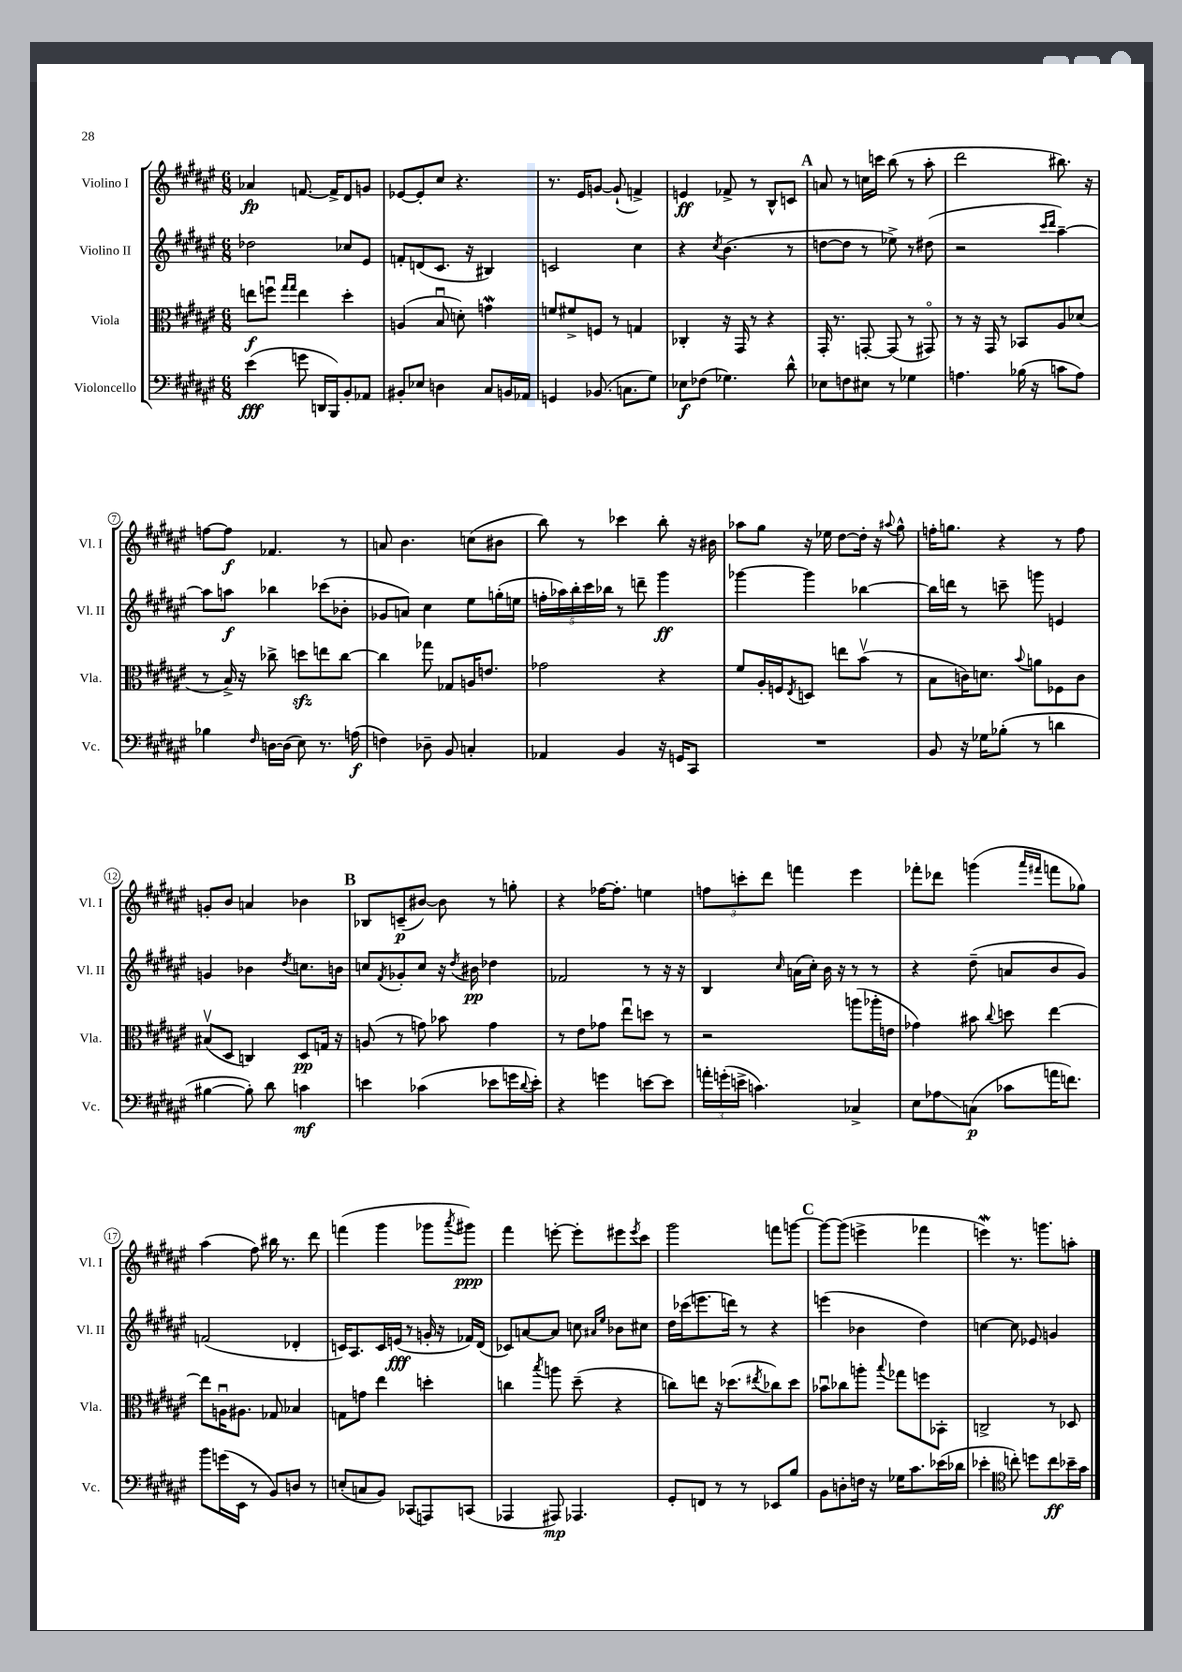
<<
\new StaffGroup <<
\new Staff = "s0" \with { instrumentName = "Violino I" shortInstrumentName = "Vl. I" } {
    \clef treble \key fis \major \numericTimeSignature \time 6/8
    aes'4\fp f'8.~ f'16-> dis'8 g'8 |
    ees'8~ ees'8-. cis''8 r4. |
    r8. eis'16 g'8~ g'8-!( f'4->) |
    e'4\ff fes'8-> r8 b8-^ c'8 |
    \mark \markup { \bold "A" } a'8 r8 c''16 c'''16 b''8( r8 ais''8-. |
    dis'''2 bis''8.) r16 |
    f''8~ f''8\f fes'4. r8 |
    a'8 b'4. c''8( bis'8 |
    b''8) r8 ces'''4 b''8-. r16 bis'16 |
    aes''8 gis''8 r16 ees''16 dis''8~ dis''16-. r16 \appoggiatura { ais''8 } gis''8-^ |
    f''16-. g''8. r4 r8 f''8 |
    g'8-. b'8 a'4 bes'4 |
    \mark \markup { \bold "B" } bes8 c'8--\p( bis'8~) bis'8 r8 g''8-. |
    r4 fes''16~ fes''8.-. e''4 |
    \tuplet 3/2 { f''8 c'''8-. dis'''8 } f'''4 eis'''4 |
    fes'''8-. des'''8 g'''4( \grace { ais'''16 fis'''16 } f'''8 ges''8) |
    ais''4( fis''8) bis''16 r8. dis'''8 |
    f'''4( gis'''4 ges'''8 \acciaccatura { ais'''8 } gis'''8\ppp) |
    fis'''4 e'''8~-. e'''8-. eis'''8 \acciaccatura { eis'''8 } cis'''8 |
    gis'''2 f'''8 g'''8~ |
    \mark \markup { \bold "C" } g'''8~ g'''8( e'''4-> fes'''4 |
    e'''4\mordent) r8. g'''8. a''8-. \bar "|." |
}
\new Staff = "s1" \with { instrumentName = "Violino II" shortInstrumentName = "Vl. II" } {
    \clef treble \key fis \major \numericTimeSignature \time 6/8
    des''2 ces''8 eis'8 |
    f'8-. d'8( cis'8. r16 bis4) |
    c'2 cis''4 |
    r4 \acciaccatura { cis''8 } b'4.( r8 |
    \mark \markup { \bold "A" } d''8~ d''8 r8 ees''8->) r8 dis''8( |
    r2 \grace { cis'''16 dis'''16 } ais''4~--) |
    ais''8 a''8\f bes''4 ces'''8( bes'8-. |
    ges'8 a'8) cis''4 eis''8 g''16-.( e''16 |
    \tuplet 5/4 { f''16-. aes''16) b''16-. cis'''16 bes''16 } r8 d'''8-- gis'''4\ff |
    ges'''4~ ges'''4 bes''4~ |
    bes''16 d'''16 r8 c'''8-- g'''8 e'4 |
    g'4 bes'4 \acciaccatura { dis''8 } c''8. b'16 |
    \mark \markup { \bold "B" } c''8 \acciaccatura { fis'8 } ges'8-. c''8 r16 \acciaccatura { dis''8 } bis'16\pp des''4 |
    fes'2 r8 r16 r16 |
    b4 \grace { cis''16 } a'16( cis''16-.) b'16 r16 r8 r8 |
    r4 dis''8--( a'8 b'8 gis'8) |
    f'2( des'4-. |
    c'16) ais8. c'16 e'16\fff( r8 g'16-. r16 fes'16) dis'16( |
    ces'8) a'8~ a'8 c''8 \grace { ais'16 eis''16 } bes'8 cis''8 |
    dis''16 ces'''16( e'''8. d'''16) r8 r4 |
    \mark \markup { \bold "C" } e'''4( bes'4 dis''4) |
    c''4~ c''8 ees'8 g'4 \bar "|." |
}
\new Staff = "s2" \with { instrumentName = "Viola" shortInstrumentName = "Vla." } {
    \clef alto \key fis \major \numericTimeSignature \time 6/8
    e''8\f f''8\downbow \grace { gis''16 gis''16 } e''4 dis''4-. |
    a4( b8\downbow d'8-.) g'4\mordent |
    f'8 fis'8-> f8 r8 g4 |
    ces4-. r16 gis,16 r8 r4 |
    \mark \markup { \bold "A" } gis,16-. r8. g,8~-. g,8( r8 gis,8\flageolet) |
    r8 r16 gis,16 r8 bes,8 ais8 des'8( |
    r8 b16->) r16 ces''8-> d''8\sfz e''8 ces''8~ |
    ces''4 ges''8 ges8 a16 e'8. |
    ges'2 r4 |
    fis'8 ais16-. f16 \acciaccatura { eis8 } d8 e''8 b'8\upbow( r8 |
    b8 c'16) d'8. \appoggiatura { b'8 } a'8 fes8 c'8 |
    bis8\upbow( dis8 c4) dis8\pp g16 r16 |
    \mark \markup { \bold "B" } a8( r8 g'8) bes'8 g'4 |
    r8 eis'8 ges'8 eis''8\downbow d''8 r8 |
    r2 a''8( aes''16-. e'16 |
    ges'4) bis'8 \appoggiatura { cis''8 } d''8 eis''4~ |
    eis''8 a16\downbow ais8. ges8 bes4 |
    g8 g'8 eis''4 d''4-. |
    c''4 \acciaccatura { b''8 } a''8 dis''8--( r4 |
    c''8) e''8 r16 des''8.( \acciaccatura { eis''8 } ces''8) des''8 |
    \mark \markup { \bold "C" } bes'8\downbow ces''8 a''8-. \appoggiatura { b''8 } ges''8 f''8 bes,8-. |
    c2-> r8 des8 \bar "|." |
}
\new Staff = "s3" \with { instrumentName = "Violoncello" shortInstrumentName = "Vc." } {
    \clef bass \key fis \major \numericTimeSignature \time 6/8
    eis'4\fff( g'8 d,16 b,,16) b,8-. aes,8 |
    bis,8-. ees8 d4 cis8 b,16 aes,16 |
    g,4 bes,8.( c8. gis8) |
    ees8\f fes8( ges4.) dis'8-^ |
    \mark \markup { \bold "A" } ees8 f8 eis8 r8 ges4 |
    a4. bes16( r16 c'8 a8) |
    bes4 \grace { fis16 } d16~ d16( eis8) r8. a16\f( |
    f4) des8-- b,8 c4-. |
    aes,4 b,4 r16 g,16 cis,8 |
    R2. |
    b,8 r16 ges16 bes8-.( r8 d'4 |
    bis4~ bis8-.) dis'8 c'4\mf |
    \mark \markup { \bold "B" } e'4 ces'4( ees'8 g'16 \appoggiatura { dis'8 } ees'16-.) |
    r4 g'4 e'8~ e'8 |
    \tuplet 3/2 { a'16-. g'16-.( e'16-> } c'4.) ces4-> |
    eis8 aes8\glissando c8\p( ces'8 a'16 f'8.) |
    b'8 g'16( eis,16 r8 b,8) d8 r8 |
    e8-.( c8 b,8) ces,8( a,,8) c,8( |
    aes,,4 ais,,8\mp) aes,,4. |
    gis,8-. f,8 r8 r8 ees,8 b8 |
    \mark \markup { \bold "C" } b,8 d8-. f16 r16 ges16 cis'8. ees'16( des'16 |
    ees'4-. \clef tenor c''8-.) d''8 c''8\ff bes'16-- gis'16 \bar "|." |
}
>>
>>
\layout { \context { \Score \override BarNumber.stencil = #(make-stencil-circler 0.1 0.3 ly:text-interface::print) } }
